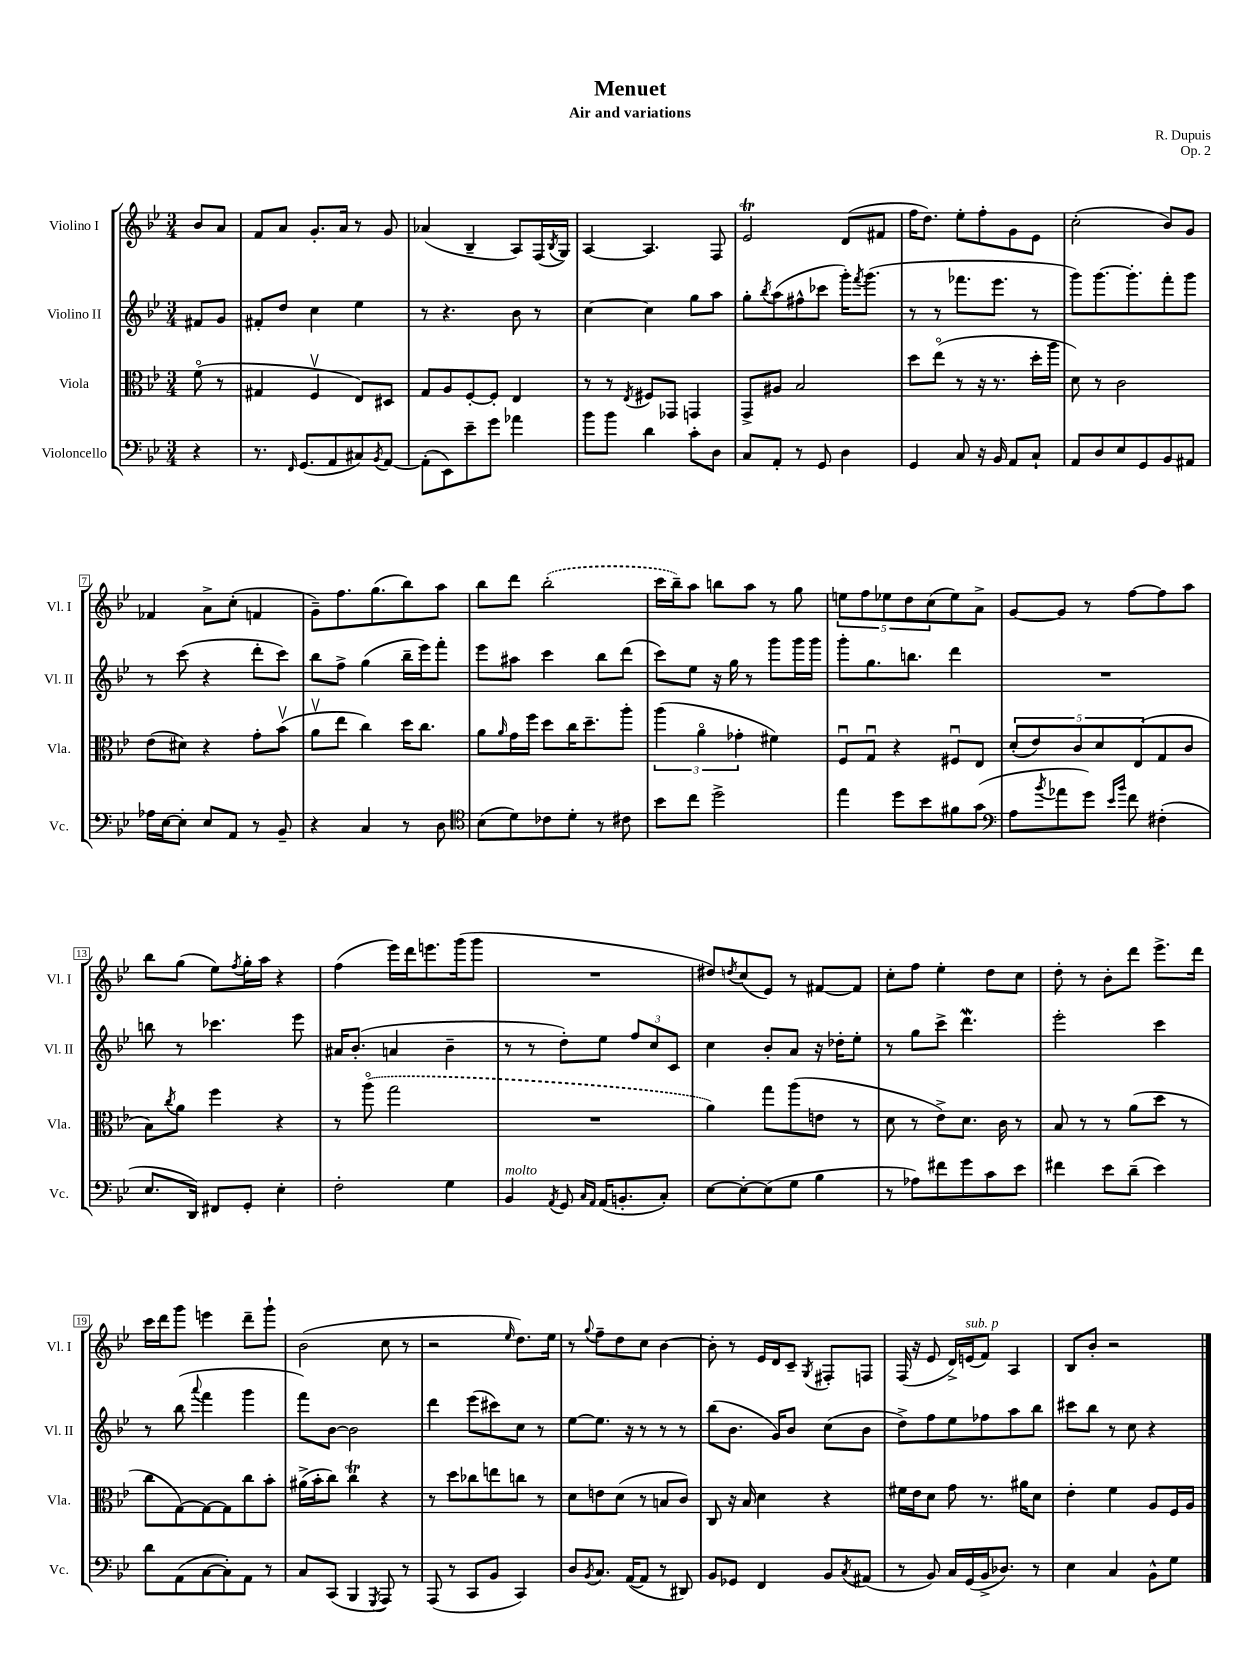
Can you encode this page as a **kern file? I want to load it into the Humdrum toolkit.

**kern	**kern	**kern	**kern
*part4	*part3	*part2	*part1
*staff4	*staff3	*staff2	*staff1
*I"Violoncello	*I"Viola	*I"Violino II	*I"Violino I
*I'Vc.	*I'Vla.	*I'Vl. II	*I'Vl. I
*clefF4	*clefC3	*clefG2	*clefG2
*k[b-e-]	*k[b-e-]	*k[b-e-]	*k[b-e-]
*M3/4	*M3/4	*M3/4	*M3/4
=	=	=	=
4r	(8f\	8f#X/L	8b-/L
.	8r	8g/J	8a/J
=1	=1	=1	=1
8.r	4G#X/	8f#X'/L	8f/L
.	.	8dd/J	8a/J
16qqFF/	.	.	.
(8.GG/L	.	.	.
.	4Fv/	4cc\	8.g'/L
8AA/	.	.	.
.	.	.	16a/Jk
8C#X/)	8E-/L)	4ee-\	8r
8qBB-/	.	.	.
[8AA/J	8D#X/J	.	8g/
=2	=2	=2	=2
(8AA'\L]	8G/L	8r	(4a-X/
8EE-\)	8A/	4.r	.
8e-~\	[8F'/	.	4B-~/
8g\J	8F'/J]	.	.
4a-X\	4E-/	8b-\	8A/L)
.	.	8r	(16F/L
.	.	.	8qB-/
.	.	.	16G/JJ)
=3	=3	=3	=3
8b-\L	8r	[4cc\	[4A/
8b-\J	8r	.	.
.	8qE-/	.	.
4d\	8F#X/L	4cc\]	4.A/]
.	8GG-X/J	.	.
8c'\L	4GGn/	8gg\L	.
8D\J	.	8aa\J	8F/
=4	=4	=4	=4
8C/L	8GG^/L	8gg'\L	2e-T/
.	.	8qbb-/	.
8AA'/J	8A#X/J	(8aa\	.
8r	2B-/	8ff#X^^\	.
8GG/	.	8ccc-X\J	.
4D\	.	16ggg'\KL)	(8d/L
.	.	8qfff/	.
.	.	(8.ggg\J	.
.	.	.	8f#X/J
=5	=5	=5	=5
4GG/	8dd\L	8r	16ff\KL
.	.	.	8.dd\J)
.	(8ee-\J	8r	.
8C/	8r	8.fff-X\L	8ee-'\L
16r	16r	.	8ff'\
16BB-/	8.r	8.eee-\J	.
8AA/L	.	.	8g\
8C`/J	16dd'\LL	8r	8e-\J
.	16aa\JJ	.	.
=6	=6	=6	=6
8AA/L	8d\)	8ggg\L)	(2cc'\
8D/	8r	[8.ggg\	.
8E-/	2c\	.	.
.	.	8.ggg'\]	.
8GG/	.	.	.
8BB-/	.	8fff'\	8b-/L)
8AA#X/J	.	8ggg\J	8g/J
!!LO:LB:g=z
=7	=7	=7	=7
16A-X\LL	(8e-\L	8r	4f-X/
[16E-\J	.	.	.
8E-'\J]	8d#X\J)	(8ccc\	.
8E-/L	4r	4r	8a^\L
8AA/J	.	.	(8cc'\J
8r	8g'\L	8ddd'\L	4fn/
8BB-~/	(8b-v\J	8ccc\J)	.
=8	=8	=8	=8
4r	8av\L	8bb-\L	8g~\L)
.	8ee-\J	8ff^\J	8.ff\
4C/	4cc\)	(4gg\	.
.	.	.	(8.gg\
8r	16dd\KL	16bb-~\LL	8bb-\)
.	8.cc\J	16eee-\J)	.
8D\	.	8fff'\J	8aa\J
=9	=9	=9	=9
*clefC4	*	*	*
(8B-\L	8a\L	8eee-\L	8bb-\L
.	16qqa/	.	.
8d\)	16g\L	8aa#X\J	8ddd\J
.	16ff\JJ	.	.
8c-X\	8dd\L	4ccc\	(2bb-'\
8d'\J	16cc\K	.	.
.	8.dd~\	.	.
8r	.	8bb-\L	.
8c#X\	8aa'\J	(8ddd\J	.
=10	=10	=10	=10
8b-\L	(6aa\	8ccc\L)	16ccc\LL
.	.	.	16bb-~\J)
8cc\J	.	8ee-\J	8aa\J
.	6a\	.	.
2dd^\	.	16r	8bbn\L
.	.	16gg\	.
.	6g-X'\	.	.
.	.	8r	8aa\J
.	4f#X\)	8ggg\L	8r
.	.	16ggg\L	8gg\
.	.	16ggg\JJ	.
=11	=11	=11	=11
4ee-\	8Fu/L	8ggg'\L	10een\L
.	.	.	10ff\
.	8Gu/J	8.gg\	.
.	.	.	10ee-X\
8dd\L	4r	.	.
.	.	.	10dd\
.	.	8.bbn\J	.
8b-\	.	.	.
.	.	.	(10cc\
8f#X\	8F#Xu/L	4ddd\	8ee-\)
(8g\J	8E-/J	.	8a^\J
=12	=12	=12	=12
*clefF4	*	*	*
8A\L	(10d'/L	2.r	[8g/L
.	10e-/)	.	.
8qb-/	.	.	.
8a-X\	.	.	8g/J]
.	10c/	.	.
8g\J)	.	.	8r
.	10d/	.	.
16qqe-/LL	.	.	.
16qqb-/JJ	.	.	.
8f\	.	.	[8ff\L
.	(10E-/	.	.
(4F#X'\	8G/	.	8ff\]
.	8c/J	.	8aa\J
!!LO:LB:g=z
=13	=13	=13	=13
8.E-/L	8B-\L)	8bbn\	8bb-\L
.	8qcc/	.	.
.	8a\J	8r	(8gg\J
16DD/Jk)	.	.	.
8FF#X/L	4ff\	4.ccc-X\	8ee-\L)
.	.	.	8qff/
8GG'/J	.	.	16gg'\L
.	.	.	16aa\JJ
4E-'\	4r	.	4r
.	.	8eee-\	.
=14	=14	=14	=14
2F'\	8r	16a#X/KL	(4ff\
.	.	(8.b-'/J	.
.	(8aa\	.	.
.	2gg\	4an/	16eee-\LL)
.	.	.	16ddd\J
.	.	.	8.eeen\
4G\	.	4b-~\	.
.	.	.	(16ggg\k
.	.	.	8ggg\J
=15	=15	=15	=15
!LO:TX:a:i:t=molto	!	!	!
4BB-/	2.r	8r	2.r
.	.	8r	.
8qAA/	.	.	.
8GG/	.	8dd'\L)	.
16qqC/LL	.	.	.
16qqAA/JJ	.	.	.
(16AA/KL	.	8ee-\J	.
8.BBn'/	.	.	.
.	.	12ff/L	.
.	.	12cc/	.
8C'/J)	.	.	.
.	.	12c/J	.
=16	=16	=16	=16
[8E-\L	4a\)	4cc\	8dd#X/L)
.	.	.	8qddn/
8E-'\_	.	.	(8cc/
(8E-\]	8gg\L	8b-'/L	8e-/J)
8G\J	(8aa\	8a/J	8r
4B-\	8en\J	16r	[8f#X/L
.	.	16dd-X'\KL	.
.	8r	8ee-'\J	8f#/J]
=17	=17	=17	=17
8r	8d\	8r	8cc'\L
8A-X\L)	8r	8gg\L	8ff\J
8f#X\	8e-^\L)	8ccc^\J	4ee-'\
8g\	8.d\J	4.dddW\	.
8c\	.	.	8dd\L
.	16c\	.	.
8e-\J	8r	.	8cc\J
=18	=18	=18	=18
4f#X\	8B-/	2eee-'\	8dd'\
.	8r	.	8r
8e-\L	8r	.	8b-'\L
(8d~\J	(8a\L	.	8ddd\J
4e-\)	8dd\J	4ccc\	8.eee-^\L
.	8r	.	.
.	.	.	16ddd\Jk
!!LO:LB:g=z
=19	=19	=19	=19
8d\L	8cc\L	8r	16ccc\LL
.	.	.	16ddd\J
(8AA\	[8G\)	(8bb-\	8ggg\J
.	.	8qqaaa/	.
[8C\	8G\_	4fff\	4eeen\
8C'\])	8G\]	.	.
8AA\J	8cc\	4ggg\	8ddd~\L
8r	8b-'\J	.	8ggg`\J
=20	=20	=20	=20
8C/L	(16a#X^\LL	8fff\L)	(2b-\
.	16b-'\J	.	.
(8CC/J	8cc\J)	[8b-\J	.
4BBB-/	4ccT\	2b-\]	.
8qGGG/	.	.	.
8AAA/)	4r	.	8cc\
8r	.	.	8r
=21	=21	=21	=21
(8AAA/	8r	4ddd\	2r
8r	8dd\L	.	.
8CC/L	8cc-X\	(8eee-\L	.
8BB-/J	8een\	8ccc#X\)	.
.	.	.	16qqee-/
4CC/)	8ccn\J	8cc\J	8.dd\L)
.	8r	8r	.
.	.	.	16ee-\Jk
=22	=22	=22	=22
8D/L	8d\L	[8ee-\L	8r
8qBB-/	.	.	8qqgg/
8.C/J	8en\	8.ee-\J]	8ff~\L
.	(8d\J	.	8dd\
([16AA/KL	.	16r	.
8AA/J]	8r	8r	8cc\J
8r	8Bn/L	8r	[4b-\
8DD#X/)	8c/J)	8r	.
=23	=23	=23	=23
8BB-/L	8C/	(8bb-\L	8b-'\]
8GG-X/J	16r	8.b-\J	8r
.	16B-/	.	.
4FF/	4d\	.	16e-/LL
.	.	16g/KL)	16d/J
.	.	8b-/J	8c~/J
.	.	.	8qG/
8BB-/L	4r	(8cc\L	8F#X'/L
8qC/	.	.	.
(8AA#X/J	.	8b-\J	8Fn/J
=24	=24	=24	=24
8r	16f#X\LL	8dd^\L)	(16F/
.	16e-\J	.	16r
8BB-/)	8d\J	8ff\	8e-/
16C/LL	8g\	8ee-\	16d^/LL)
!	!	!	!LO:TX:a:i:t=sub. p
(16GG/	.	.	(16en/J
16BB-^/J	8.r	8ff-X\	8f/J)
8.D-X/J)	.	.	.
.	.	8aa\	4A/
.	16a#X\KL	.	.
8r	8d\J	8bb-\J	.
=25	=25	=25	=25
4E-\	4e-'\	8ccc#X\L	8B-/L
.	.	8bb-\J	8b-'/J
4C/	4f\	8r	2r
.	.	8cc\	.
8BB-^^\L	8A/L	4r	.
8G\J	16F/L	.	.
.	16A/JJ	.	.
==	==	==	==
*-	*-	*-	*-
